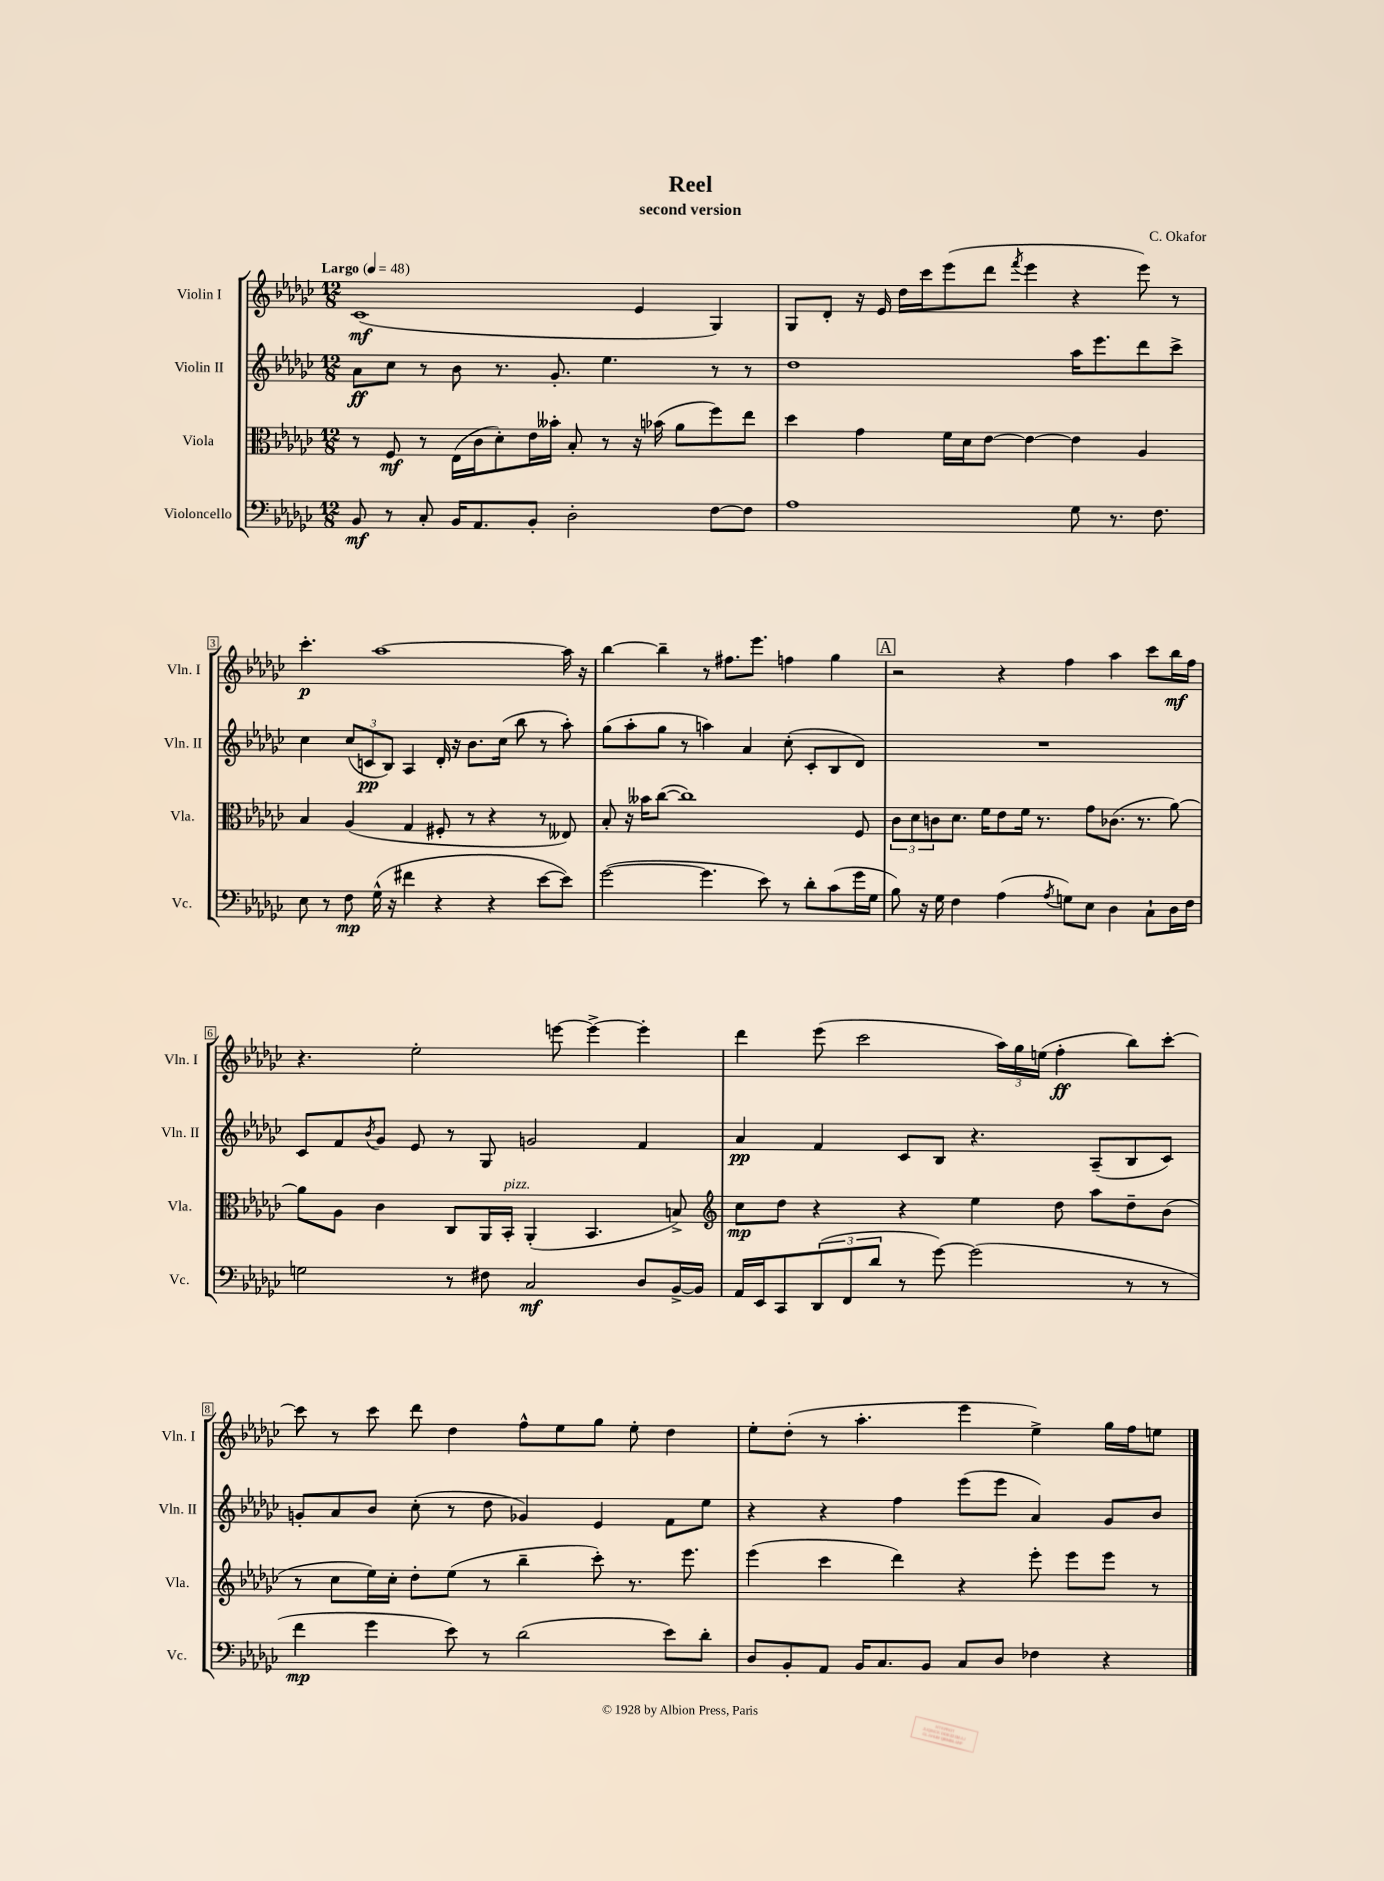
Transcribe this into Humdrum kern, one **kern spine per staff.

**kern	**kern	**kern	**kern
*staff4	*staff3	*staff2	*staff1
*clefF4	*clefC3	*clefG2	*clefG2
*k[b-e-a-d-g-c-]	*k[b-e-a-d-g-c-]	*k[b-e-a-d-g-c-]	*k[b-e-a-d-g-c-]
*M12/8	*M12/8	*M12/8	*M12/8
*MM48	*MM48	*MM48	*MM48
8BB-	8r	8a-	(1c-
8r	8F	8cc-	.
8C-'	8r	8r	.
16BB-	(16E-	8b-	.
8.AA-	16c-	.	.
.	8d-')	8.r	.
8BB-'	16e-	.	.
.	16b--'	8.g-'	.
2D-'	8B-'	.	.
.	8r	4.ee-	.
.	16r	.	4e-
.	(16b-	.	.
.	8a-	.	.
[8F	8ff)	8r	4G-)
8F]	8ee-	8r	.
=	=	=	=
1A-	4dd-	1dd-	8G-
.	.	.	8d-'
.	4g-	.	16r
.	.	.	16e-
.	.	.	16dd-
.	.	.	16ccc-
.	16f	.	(8eee-
.	16d-	.	.
.	[8e-	.	8ddd-
.	.	.	8qfff
.	4e-_	.	4eee-
8G-	4e-]	16aa-	4r
.	.	8.eee-	.
8.r	.	.	.
.	4A-	8ddd-	8eee-)
8.F	.	.	.
.	.	8ccc-^	8r
=	=	=	=
8E-	4B-	4cc-	4.ccc-'
8r	.	.	.
8F	(4A-	(12cc-	.
.	.	12c	.
(16G-^^	.	.	[1aa-
.	.	12B-)	.
16r	.	.	.
4f#	4G-	4A-	.
4r	8F#'	16d-'	.
.	.	16r	.
.	8r	8.b-	.
4r	4r	.	.
.	.	(16cc-	.
.	.	8bb-	.
[8e-	8r	8r	.
8e-])	8E--)	8aa-')	16aa-]
.	.	.	16r
=	=	=	=
([2g-	8B-'	(8gg-	[4bb-
.	16r	8aa-'	.
.	16b--	.	.
.	([8cc-	8gg-	4bb-~]
.	1cc-])	8r	.
4.g-]	.	4aa)	8r
.	.	.	8.ff#
.	.	4a-	.
.	.	.	8.eee-
8e-)	.	.	.
8r	.	(8cc-'	4ff
8d-'	.	8c-'	.
(8c-	.	8B-	4gg-
16g-	8F	8d-)	.
16G-	.	.	.
=	=	=	=
8B-)	12c-	1.r	2r
.	12d-	.	.
16r	.	.	.
.	12c	.	.
16G-	.	.	.
4F	8.d-	.	.
.	16f	.	.
(4A-	8e-	.	4r
.	16f	.	.
.	8.r	.	.
8qA-	.	.	.
8G)	.	.	4ff
8E-	8g-	.	.
4D-	(8.c-	.	4aa-
.	8.r	.	.
8C-`	.	.	8ccc-
16D-	[8a-)	.	16bb-
16F	.	.	16ff
=	=	=	=
2G	8a-]	8c-	4.r
.	8A-	8f	.
.	.	8qb-	.
.	4c-	8g-	.
.	.	8e-	2ee-'
8r	8C-	8r	.
8F#	16AA-	8G-	.
.	16BB-'	.	.
2C-	(4AA-'	2g	.
.	.	.	[8eee
.	4.BB-	.	4eee^_
8D-	.	4f	4eee']
[16BB-^	8B^)	.	.
16BB-]	.	.	.
=	=	=	=
*	*clefG2	*	*
16AA-	8cc-	4a-	4ddd-
16EE-	.	.	.
8CC-	8dd-	.	.
(12DD-	4r	4f	(8eee-
12FF	.	.	.
.	.	.	2ccc-
12d-	.	.	.
8r	4r	8c-	.
[8g-)	.	8B-	.
(2g-]	4ee-	4.r	.
.	.	.	24aa-)
.	.	.	24gg-
.	.	.	(24ee
.	8dd-	.	4ff'
.	8aa-	(8A-~	.
8r	8dd-~	8B-	8bb-)
8r	(8b-	8c-)	[8ccc-'
=	=	=	=
4f	8r	8g'	8ccc-]
.	8cc-	8a-	8r
4g-	16ee-)	8b-	8ccc-
.	16cc-'	.	.
.	8dd-'	(8cc-'	8ddd-
8e-)	(8ee-	8r	4dd-
8r	8r	8dd-	.
(2d-	4bb-~	4g-)	8ff^^
.	.	.	8ee-
.	8ccc-')	4e-	8gg-
.	8.r	.	8ee-'
8e-)	.	8f	4dd-
.	8.eee-	.	.
8d-'	.	8ee-	.
=	=	=	=
8D-	(4eee-	4r	8ee-'
8BB-'	.	.	(8dd-'
8AA-	4ccc-	4r	8r
16BB-	.	.	4.aa-'
8.C-	.	.	.
.	4ddd-)	4ff	.
8BB-	.	.	.
8C-	4r	(8eee-	4eee-
8D-	.	8eee-	.
4F-	8eee-'	4a-)	4ee-^)
.	8eee-	.	.
4r	8eee-	8g-	16gg-
.	.	.	16ff
.	8r	8b-	8ee
==	==	==	==
*-	*-	*-	*-
